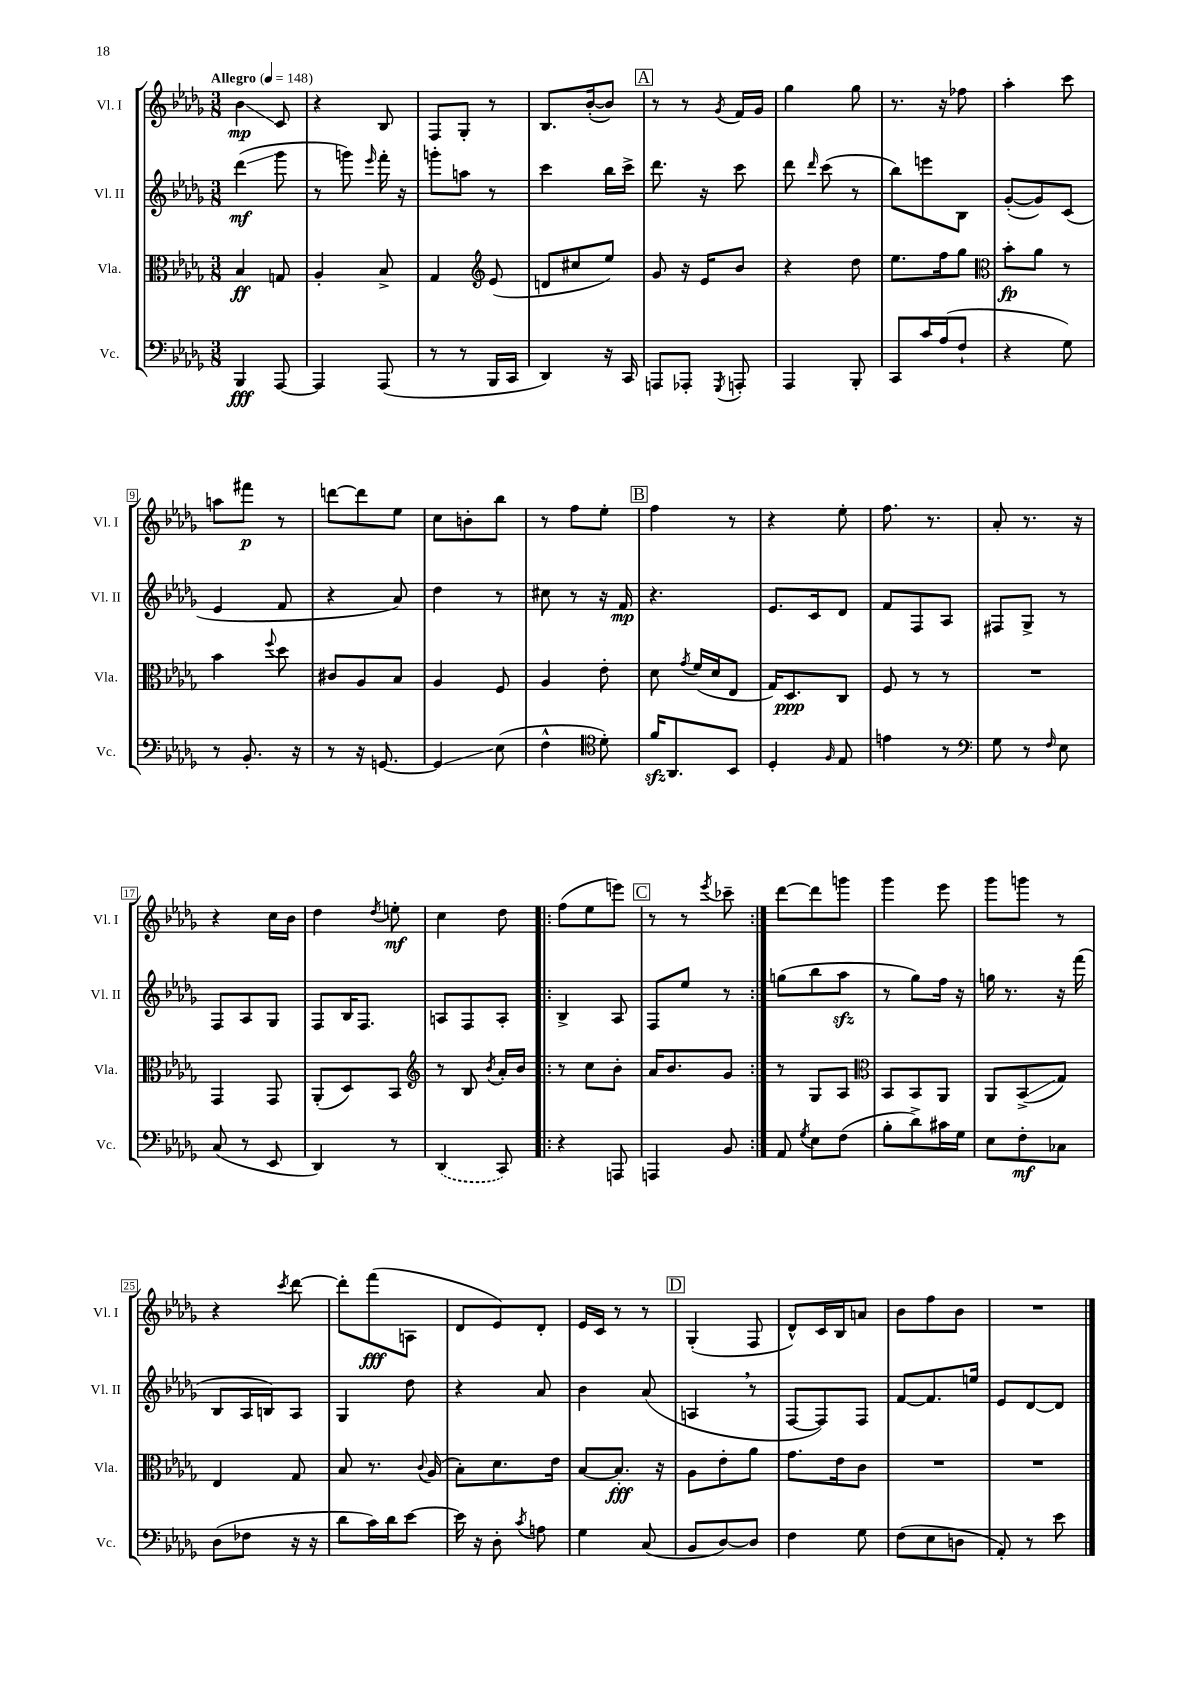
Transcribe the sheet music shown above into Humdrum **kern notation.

**kern	**kern	**kern	**kern
*staff4	*staff3	*staff2	*staff1
*clefF4	*clefC3	*clefG2	*clefG2
*k[b-e-a-d-g-]	*k[b-e-a-d-g-]	*k[b-e-a-d-g-]	*k[b-e-a-d-g-]
*M3/8	*M3/8	*M3/8	*M3/8
*MM148	*MM148	*MM148	*MM148
4BBB-	4B-	(4ddd-	4b-
[8AAA-	8G	8ggg-	8c
=	=	=	=
4AAA-]	4A-'	8r	4r
.	.	8ggg)	.
.	.	16qqeee-	.
(8AAA-	8B-^	16fff'	8B-
.	.	16r	.
=	=	=	=
8r	4G-	8ggg'	8F
8r	.	8aa	8G-'
*	*clefG2	*	*
16BBB-	(8e-	8r	8r
16CC	.	.	.
=	=	=	=
4DD-)	8d	4ccc	8.B-
.	8cc#	.	.
.	.	.	([16b-'
16r	8ee-)	16bb-	8b-])
16CC	.	16ccc^	.
=	=	=	=
8AAA	8g-	8.ddd-	8r
8AAA-'	16r	.	8r
.	16e-	16r	.
8qGGG-	.	.	8qg-
8AAA'	8b-	8ccc	16f
.	.	.	16g-
=	=	=	=
4AAA-	4r	8ddd-	4gg-
.	.	16qqddd-	.
.	.	(8ccc	.
8BBB-'	8dd-	8r	8gg-
=	=	=	=
8CC	8.ee-	8bb-)	8.r
16c	.	8eee	.
(16A-	16ff	.	16r
8F`	8gg-	8B-	8ff-
=	=	=	=
*	*clefC3	*	*
4r	8b-'	([8g-'	4aa-'
.	8a-	8g-])	.
8G-)	8r	(8c	8ccc
=	=	=	=
8r	4b-	4e-	8aa
8.BB-'	.	.	8fff#
.	8qqff	.	.
.	8dd-	8f	8r
16r	.	.	.
=	=	=	=
8r	8c#	4r	[8ddd
16r	8A-	.	8ddd]
[8.GG	.	.	.
.	8B-	8a-)	8ee-
=	=	=	=
4GG]	4A-	4dd-	8cc
.	.	.	8b'
(8E-	8F	8r	8bb-
=	=	=	=
4F^^	4A-	8cc#	8r
.	.	8r	8ff
*clefC4	*	*	*
8d-')	8e-'	16r	8ee-'
.	.	16f	.
=	=	=	=
16f	8d-	4.r	4ff
8.AA-	.	.	.
.	8qg-	.	.
.	(16f	.	.
.	16d-	.	.
8BB-	8E-	.	8r
=	=	=	=
4D-'	16G-)	8.e-	4r
.	8.D-	.	.
.	.	16c	.
16qqF	.	.	.
8E-	8C	8d-	8ee-'
=	=	=	=
4e	8F	8f	8.ff
.	8r	8F	.
.	.	.	8.r
8r	8r	8A-	.
=	=	=	=
*clefF4	*	*	*
8G-	4.r	8F#	8a-'
8r	.	8G-^	8.r
16qqF	.	.	.
8E-	.	8r	.
.	.	.	16r
=	=	=	=
(8C	4GG-	8F	4r
8r	.	8A-	.
8EE-	8GG-	8G-	16cc
.	.	.	16b-
=	=	=	=
4DD-)	(8AA-'	8F	4dd-
.	8D-)	16B-	.
.	.	8.F	.
.	.	.	8qdd-
8r	8BB-	.	8ee'
=	=	=	=
*	*clefG2	*	*
(4DD-	8r	8A	4cc
.	8B-	8F	.
.	8qb-	.	.
8CC)	16a-'	8A'	8dd-
.	16b-	.	.
=!|:	=!|:	=!|:	=!|:
4r	8r	4B-^	(8ff
.	8cc	.	8ee-
8AAA	8b-'	8A-	8eee)
=	=	=	=
4AAA	16a-	8F	8r
.	8.b-	.	.
.	.	8ee-	8r
.	.	.	8qeee-
8BB-	8g-	8r	8ccc-~
=:|!	=:|!	=:|!	=:|!
8AA-	8r	(8gg	[8ddd-
8qG-	.	.	.
8E-	8G-	8bb-	8ddd-]
(8F	8A-	8aa-	8ggg
=	=	=	=
*	*clefC3	*	*
8B-'	8BB-	8r	4ggg-
8d-^)	8BB-	8gg-)	.
16c#	8AA-	16ff	8eee-
16G-	.	16r	.
=	=	=	=
8E-	8AA-	16gg	8ggg-
.	.	8.r	.
8F'	(8BB-^	.	8ggg
8C-	8G-)	16r	8r
.	.	(16fff	.
=	=	=	=
(8D-	4E-	8B-	4r
8F-	.	16A-	.
.	.	16B)	.
.	.	.	8qccc
16r	8G-	8A-	[8ddd-
16r	.	.	.
=	=	=	=
8d-	8B-	4G-	8ddd-']
16c)	8.r	.	(8fff
16d-	.	.	.
[8e-	.	8dd-	8A
.	8qqc	.	.
.	(16A-	.	.
=	=	=	=
16e-]	8B-')	4r	8d-
16r	.	.	.
8D-'	8.d-	.	8e-)
8qc	.	.	.
8A	.	8a-	8d-'
.	16e-	.	.
=	=	=	=
4G-	[8B-	4b-	16e-
.	.	.	16c
.	8.B-']	.	8r
(8C	.	(8a-	8r
.	16r	.	.
=	=	=	=
8BB-	8A-	4A	(4G-'
[8D-)	8e-'	.	.
8D-]	8a-	8r	8F
=	=	=	=
4F	8.g-	[8F	8d-^^)
.	.	8F])	16c
.	16e-	.	16B-
8G-	8c	8F	8a
=	=	=	=
(8F	4.r	[8f	8b-
8E-	.	8.f]	8ff
8D	.	.	8b-
.	.	16ee	.
=	=	=	=
8AA-')	4.r	8e-	4.r
8r	.	[8d-	.
8e-	.	8d-]	.
==	==	==	==
*-	*-	*-	*-
